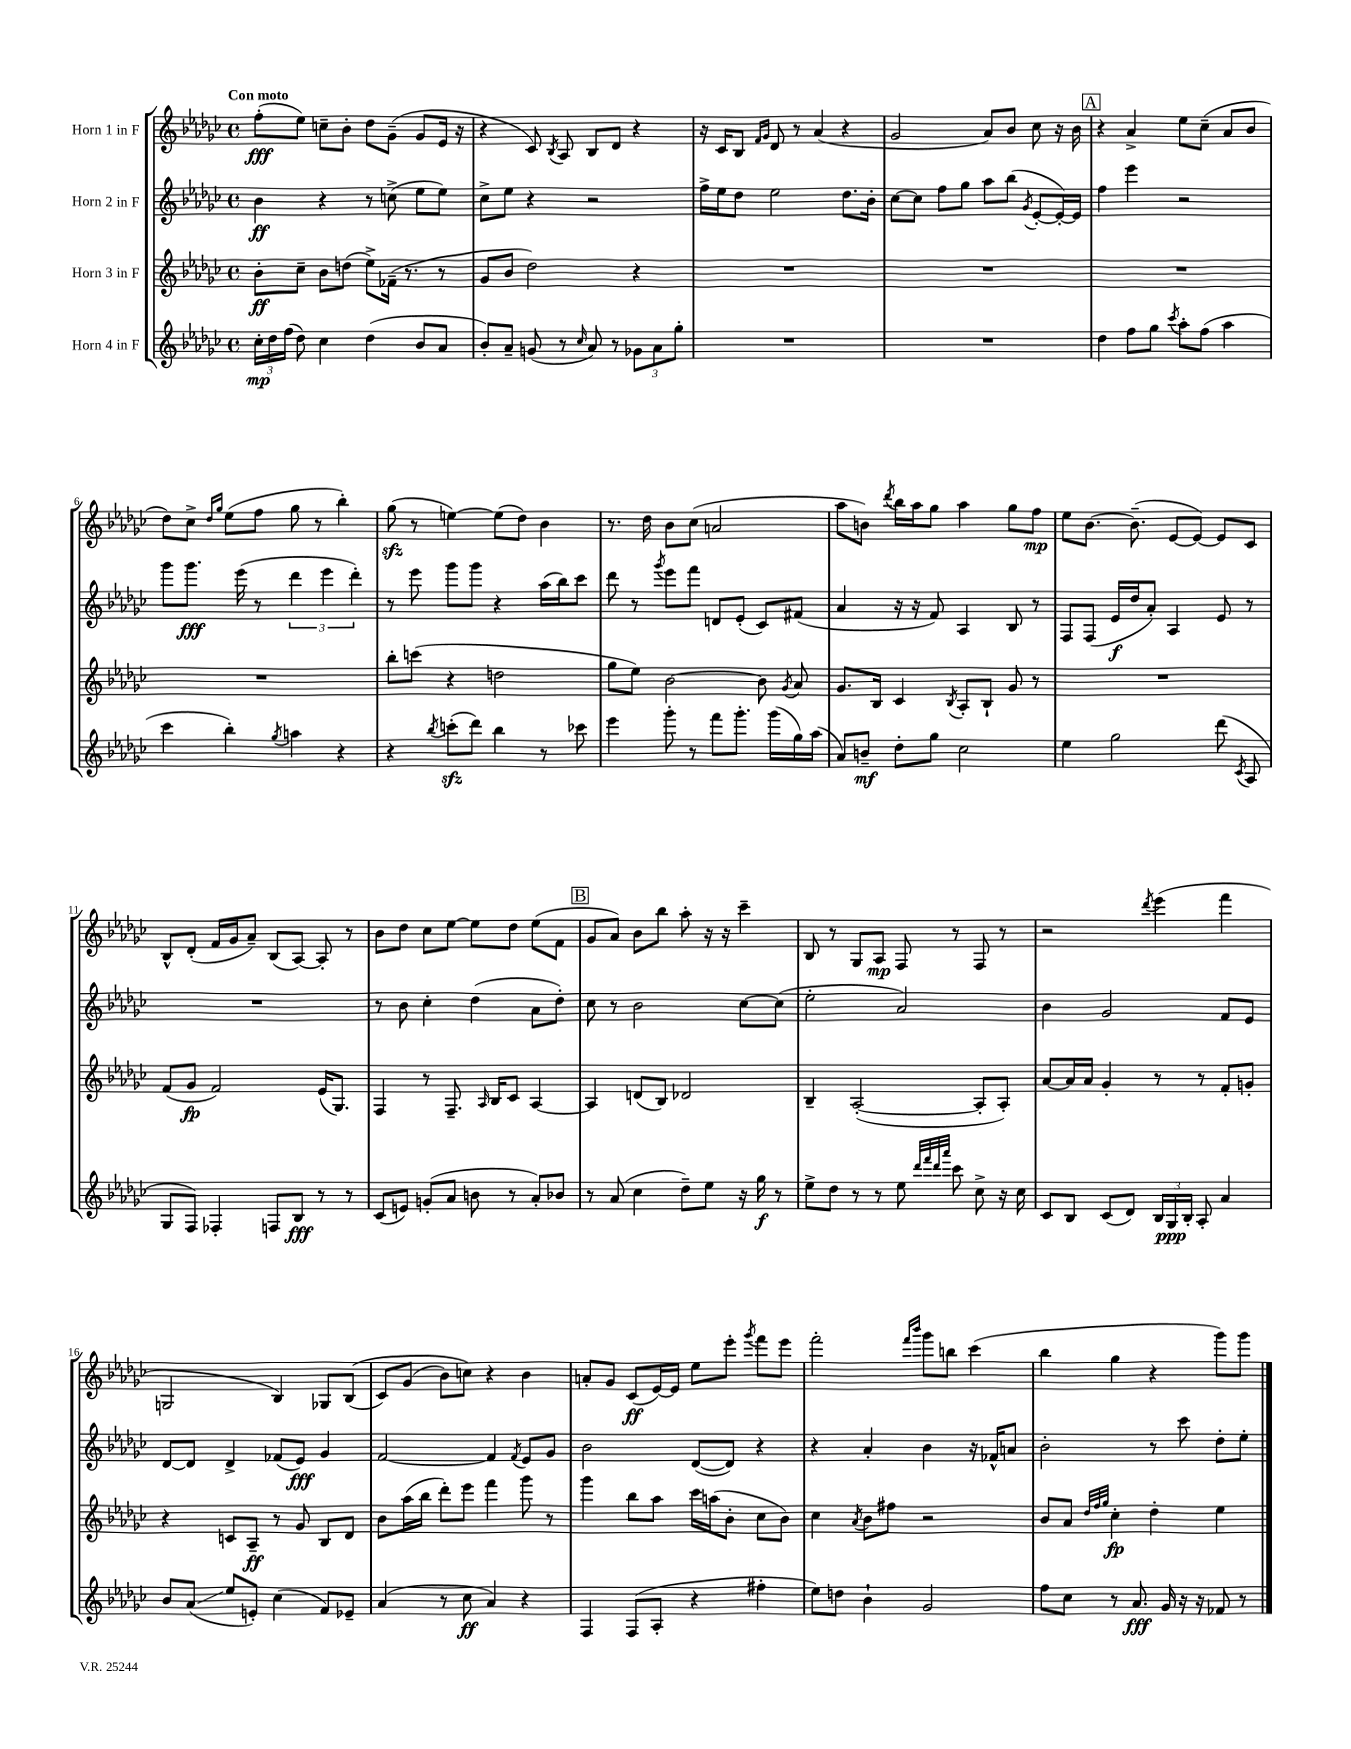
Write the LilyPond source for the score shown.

<<
\new StaffGroup <<
\new Staff = "s0" \with { instrumentName = "Horn 1 in F" } {
    \clef treble \key ges \major \defaultTimeSignature \time 4/4 \tempo "Con moto"
    \autoBeamOff f''8[-.\fff( ees''8]) c''8[-- bes'8]-. des''8[ ges'8]--( ges'8[ ees'16] r16 |
    r4 ces'8) \acciaccatura { bes8 } aes8 bes8[ des'8] r4 |
    r16 ces'16[ bes8] \grace { f'16[ ges'16] } des'8 r8 aes'4( r4 |
    ges'2 aes'8[) bes'8] ces''8 r16 bes'16 |
    \mark \markup { \box "A" } r4 aes'4-> ees''8[ ces''8]--( aes'8[ bes'8] |
    des''8[) ces''8]-> \grace { des''16[ ges''16] } ees''8[( f''8] ges''8 r8 bes''4-.) |
    ges''8\sfz( r8 e''4~) e''8[( des''8]) bes'4 |
    r8. des''16 bes'8[ ces''8]( a'2 |
    aes''8[ b'8]) \acciaccatura { des'''8 } bes''16[ aes''16 ges''8] aes''4 ges''8[ f''8]\mp |
    ees''8[ bes'8.]~ bes'8.--( ees'8[~ ees'8]~) ees'8[ ces'8] |
    bes8[-^ des'8]-.( f'16[ ges'16 aes'8]--) bes8[( aes8]~) aes8-. r8 |
    bes'8[ des''8] ces''8[ ees''8]~ ees''8[ des''8] ees''8[( f'8] |
    \mark \markup { \box "B" } ges'8[ aes'8]) bes'8[ bes''8] aes''8-. r16 r16 ces'''4-- |
    bes8 r8 ges8[ aes8]\mp f8 r8 f8 r8 |
    r2 \acciaccatura { des'''8 } ees'''4( f'''4 |
    g2 bes4) ges8[ bes8](\( |
    ces'8[) ges'8]( bes'8[) c''8]\) r4 bes'4 |
    a'8[-. ges'8] ces'8[\ff( ees'16~) ees'16] ees''8[ ees'''8]-. \acciaccatura { ges'''8 } f'''8[ ees'''8] |
    f'''2-. \grace { f'''16[ bes'''16] } ges'''8[ b''8] ces'''4( |
    bes''4 ges''4 r4 ges'''8[) ges'''8] \bar "|." |
}
\new Staff = "s1" \with { instrumentName = "Horn 2 in F" } {
    \clef treble \key ges \major \defaultTimeSignature \time 4/4
    \autoBeamOff bes'4\ff r4 r8 c''8->( ees''8[ ees''8]) |
    ces''8[-> ees''8] r4 r2 |
    f''16[-> ees''16 des''8] ees''2 des''8.[ bes'16]-. |
    ces''8[~ ces''8] f''8[ ges''8] aes''8[ bes''8]( \acciaccatura { ges'8 } ees'8[~-. ees'16~-.) ees'16] |
    \mark \markup { \box "A" } f''4 ees'''4 r2 |
    ges'''8[ ges'''8.]\fff ees'''16( r8 \tuplet 3/2 { des'''4 ees'''4 des'''4-.) } |
    r8 ees'''8 ges'''8[ ges'''8] r4 aes''16[( bes''16) ces'''8] |
    des'''8 r8 \acciaccatura { ges'''8 } ees'''8[ f'''8] d'8[ ees'8]-.( ces'8[) fis'8]( |
    aes'4 r16 r16 f'8) aes4 bes8 r8 |
    f8[ f8]( ees'16[\f des''16 aes'8]-.) aes4 ees'8 r8 |
    R1 |
    r8 bes'8 ces''4-. des''4( aes'8[ des''8]-.) |
    \mark \markup { \box "B" } ces''8 r8 bes'2 ces''8[~ ces''8]( |
    ees''2-. aes'2) |
    bes'4 ges'2 f'8[ ees'8] |
    des'8[~ des'8] des'4-> fes'8[( ees'8]\fff) ges'4 |
    f'2~ f'4 \acciaccatura { f'8 } ees'8[ ges'8] |
    bes'2 des'8[~( des'8]) r4 |
    r4 aes'4-. bes'4 r16 fes'16[-^ a'8] |
    bes'2-. r8 ces'''8 des''8[-. ees''8]-. \bar "|." |
}
\new Staff = "s2" \with { instrumentName = "Horn 3 in F" } {
    \clef treble \key ges \major \defaultTimeSignature \time 4/4
    \autoBeamOff bes'8[-.\ff ces''8]-- bes'8[ d''8]( ees''8[->) fes'16]--( r8. r8 |
    ges'8[ bes'8] des''2) r4 |
    R1 |
    R1 |
    \mark \markup { \box "A" } R1 |
    R1 |
    bes''8[-. c'''8]( r4 d''2 |
    ges''8[ ees''8]) bes'2~ bes'8 \acciaccatura { ges'8 } aes'8 |
    ges'8.[ bes16] ces'4 \acciaccatura { bes8 } aes8[-. bes8]-! ges'8 r8 |
    R1 |
    f'8[( ges'8]\fp f'2) ees'16[( ges8.]) |
    f4 r8 f8.-- \grace { aes16 } bes16[ ces'8] aes4~ |
    \mark \markup { \box "B" } aes4 d'8[( bes8]) des'2 |
    bes4-- aes2~-.( aes8[-. aes8]-.) |
    aes'8[~ aes'16 aes'16] ges'4-. r8 r8 f'8[-. g'8]-. |
    r4 c'8[ aes8]--\ff r8 ges'8 bes8[ des'8] |
    bes'8[ aes''16( bes''16] des'''8[-.) ees'''8] f'''4 ges'''8 r8 |
    ges'''4 bes''8[ aes''8] ces'''16[ a''16( bes'8]-. ces''8[ bes'8]) |
    ces''4 \acciaccatura { aes'8 } bes'8[ fis''8] r2 |
    bes'8[ aes'8] \grace { des''32[ f''32 ges''32] } ces''4-.\fp des''4-. ees''4 \bar "|." |
}
\new Staff = "s3" \with { instrumentName = "Horn 4 in F" } {
    \clef treble \key ges \major \defaultTimeSignature \time 4/4
    \autoBeamOff \tuplet 3/2 { ces''16[-.\mp des''16 f''16]( } des''8) ces''4 des''4( bes'8[ aes'8] |
    bes'8[-.) aes'8]-- g'8( r8 \grace { ces''16 } aes'8) r8 \tuplet 3/2 { ges'8[ aes'8 ges''8]-. } |
    R1 |
    R1 |
    \mark \markup { \box "A" } des''4 f''8[ ges''8] \acciaccatura { ces'''8 } aes''8[-. f''8]( aes''4 |
    ces'''4 bes''4-.) \acciaccatura { ges''8 } a''4 r4 |
    r4 \acciaccatura { bes''8 } c'''8[-.\sfz( des'''8]) bes''4 r8 ces'''8 |
    ees'''4 ges'''8-. r8 f'''8[ ges'''8.]-. ges'''16[( ges''16) aes''16]( |
    aes'8[) b'8]--\mf des''8[-. ges''8] ces''2 |
    ees''4 ges''2 des'''8( \acciaccatura { ces'8 } aes8 |
    ges8[ f8]) fes4-. f8[ bes8]\fff r8 r8 |
    ces'8[( e'8]) g'8[-.( aes'8] b'8 r8 aes'8[-.) bes'8] |
    \mark \markup { \box "B" } r8 aes'8( ces''4 des''8[--) ees''8] r16 ges''16\f r8 |
    ees''8[-> des''8] r8 r8 ees''8 \grace { des'''32[ f'''32 des'''32 aes'''32] } ces'''8 ces''8-> r16 ces''16 |
    ces'8[ bes8] ces'8[( des'8]) \tuplet 3/2 { bes16[ ges16\ppp bes16]-. } aes8-. aes'4 |
    bes'8[ aes'8]\glissando( ees''8[ e'8]-.) ces''4( f'8[) ees'8]-- |
    aes'4( r8 ces''8\ff aes'4) r4 |
    f4 f8[( aes8]-. r4 fis''4-. |
    ees''8[) d''8] bes'4-! ges'2 |
    f''8[ ces''8] r8 aes'8.\fff ges'16 r16 r16 fes'8 r8 \bar "|." |
}
>>
>>
